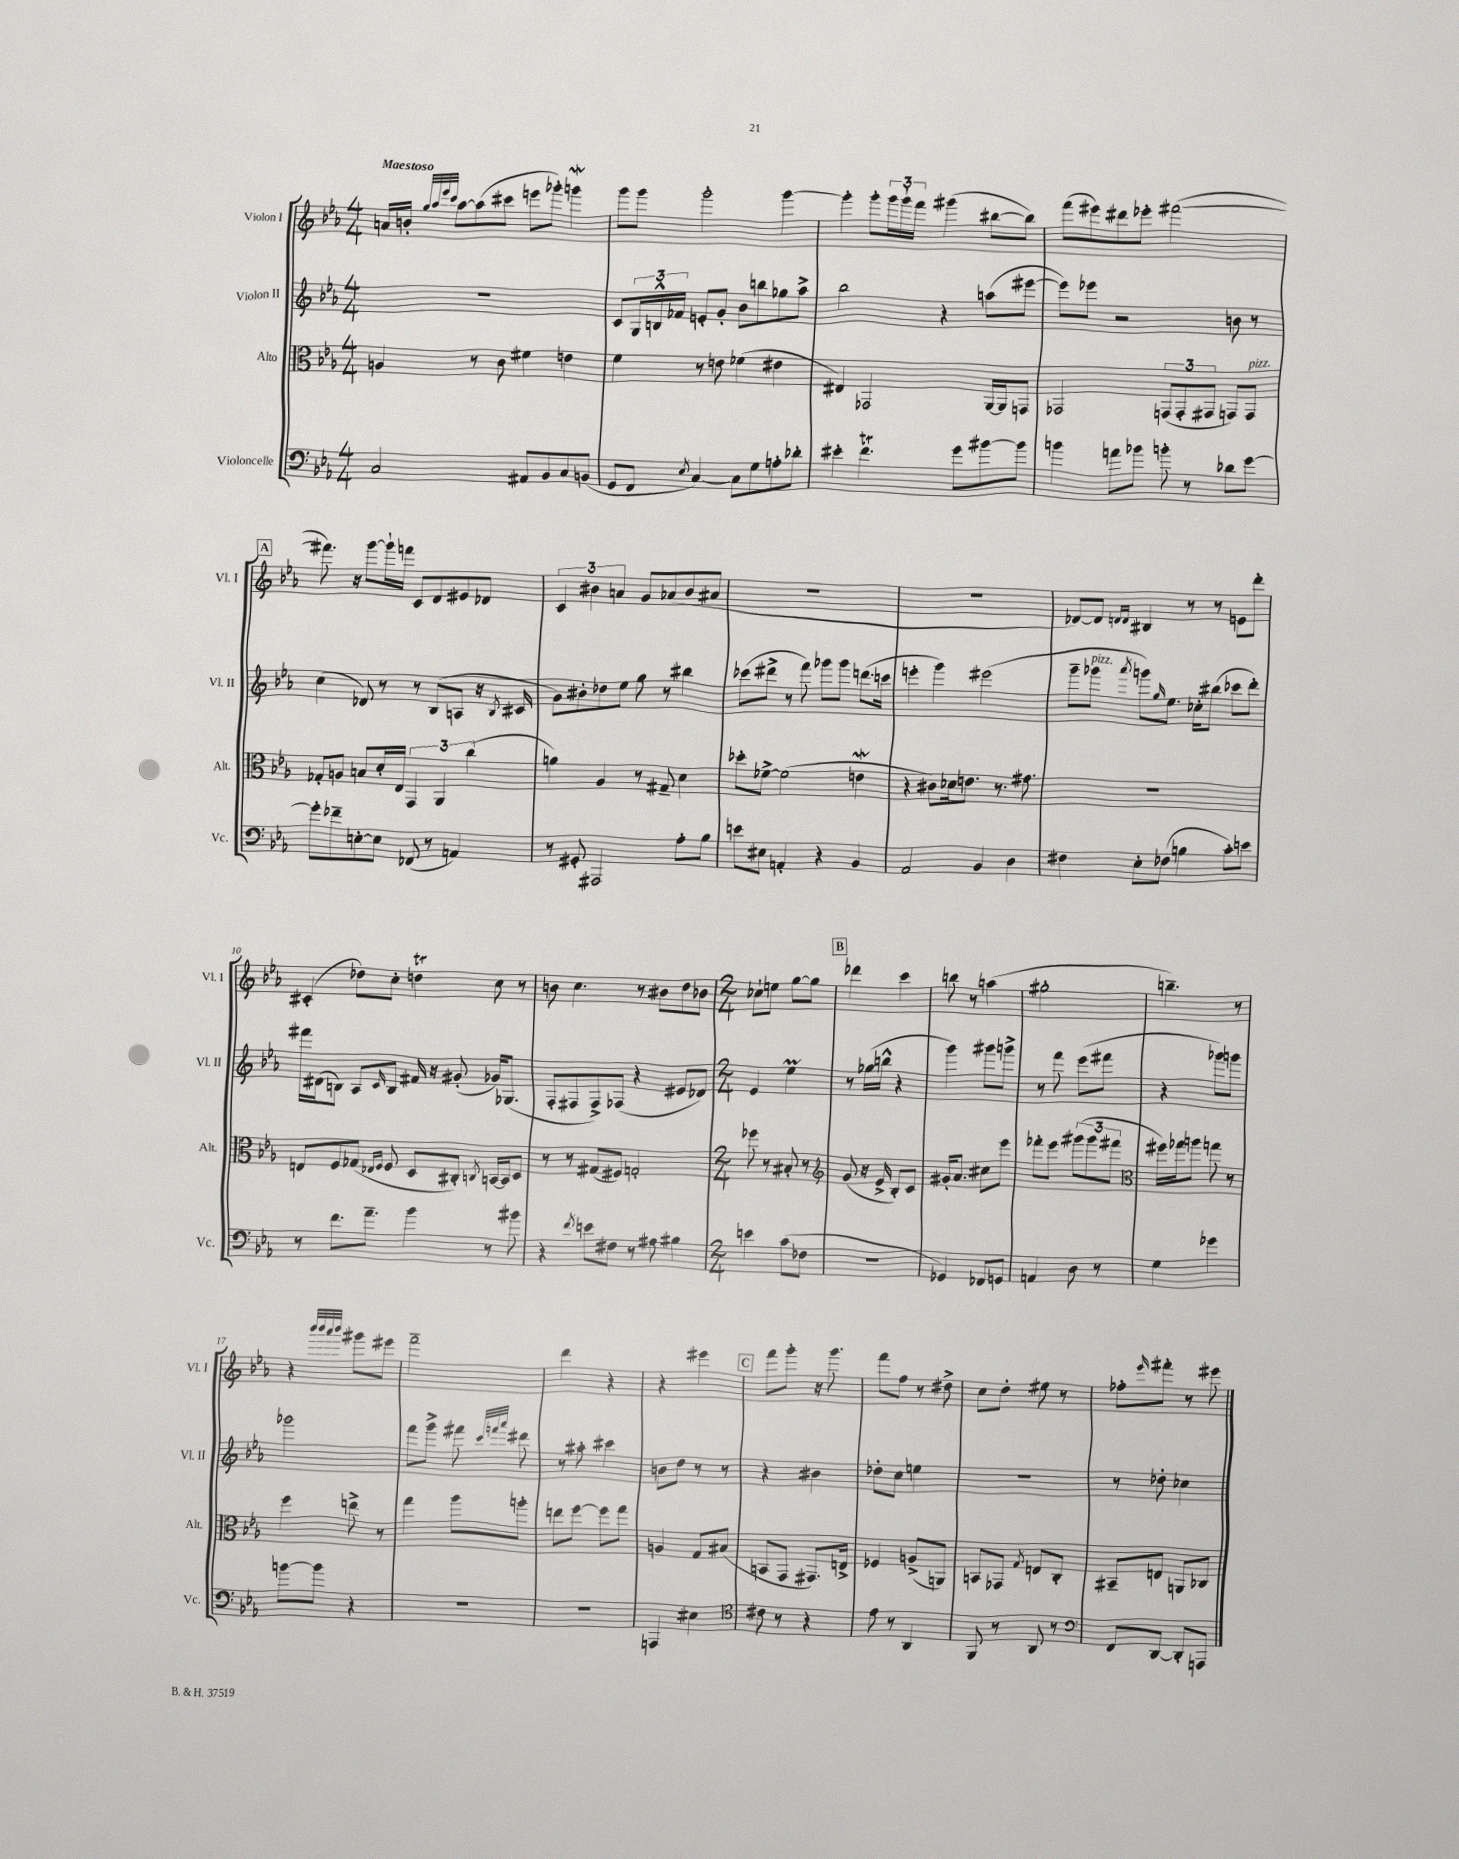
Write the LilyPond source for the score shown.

<<
\new StaffGroup <<
\new Staff = "s0" \with { instrumentName = "Violon I" shortInstrumentName = "Vl. I" } {
    \clef treble \key ees \major \numericTimeSignature \time 4/4 \tempo "Maestoso"
    a'16 b'16-. \grace { g''32 aes''32 ees'''32 c'''32 } aes''8~ aes''8( cis'''8 e'''8 ges'''8-.) g'''4\mordent |
    g'''8 g'''8 g'''2-. g'''4~ |
    g'''4-. g'''8-. \tuplet 3/2 { g'''16 g'''16-! f'''16 } gis'''4( bis''8~ bis''8) |
    f'''8( eis'''8) dis'''8 ees'''8-. fis'''2~( |
    \mark \markup { \box "A" } fis'''8.) r16 g'''8~ g'''16-! f'''16 c'8 d'8 eis'8 des'8 |
    \tuplet 3/2 { c'4 bis'4 a'4 } g'8 aes'8( bis'8 ais'8 |
    R1 |
    R1 |
    des'8~) des'8 \grace { d'16 d'16 } bis4 r8 r8 e'8 d'''8-. |
    cis'4-.( des''8) c''8-. d''4\trill c''8 r8 |
    b'8 c''4. r8 bis'8 d''8 bes'8 |
    \numericTimeSignature \time 2/4 ces''8-! e''8 g''8~ g''8 |
    \mark \markup { \box "B" } des'''4 c'''4 |
    b''8 r8 a''4( |
    gis''2-. |
    b''4.--) r8 |
    r4 \grace { bes'''32 bes'''32 aes'''32 bes'''32 } gis'''8 eis'''8 |
    f'''2-- |
    d'''4 r4 |
    r4 eis'''4 |
    \mark \markup { \box "C" } f'''8 g'''8-. r16 g'''8. |
    f'''8 f''8 r8 dis''8-> |
    c''8 d''8-. eis''8 r8 |
    fes''8-. \grace { ees'''16 } fis'''8-. r8 eis'''8 \bar "|." |
}
\new Staff = "s1" \with { instrumentName = "Violon II" shortInstrumentName = "Vl. II" } {
    \clef treble \key ees \major \numericTimeSignature \time 4/4
    R1 |
    c'8 \tuplet 3/2 { g16 b16-^ fes'16 } e'8-. g'8-. bes'8 b''8 ges''8 aes''8-> |
    bes''2 r4 a''8( eis'''8~ |
    eis'''8) ees'''8 r2 b'8 r8 |
    \mark \markup { \box "A" } c''4( des'8) r8 r8 bes8( a8 r16 \acciaccatura { bes8 } cis'16 |
    g'8) bis'8-. des''8 ees''8 g''8 r8 bis''4 |
    ces'''8( dis'''8-> r8 f'''8) ges'''8 ges'''8 d'''8.( c'''16 |
    e'''4-. g'''4) eis'''2( |
    g'''8-- ges'''8^\markup { \italic "pizz." } \acciaccatura { aes'''8 } g'''8) \grace { g''16 } ees''8. ces''16-. bis''8( ces'''8 d'''8-.) |
    fis'''16 dis'16( b8) aes8 \grace { c'16 } b8 fis'16 r16 gis'8-.( ges'16) ges8.( |
    f8-. fis8 fis8->) fes8( r4 eis'8 des'8) |
    \numericTimeSignature \time 2/4 ees'4 ees''4\prall |
    \mark \markup { \box "B" } r8 ges''16( b''16-^ r4 |
    g'''4) gis'''8 g'''8-> |
    r8 f'''8 ees'''8( fis'''8 |
    r4 ges'''8) g'''8 |
    ges'''2 |
    f'''8 g'''8-> fis'''8 \grace { c'''32 f'''32 aes'''32 } dis'''8 |
    r8 ais''8-. cis'''4 |
    b'8 d''8 r8 r8 |
    \mark \markup { \box "C" } r4 bis'4 |
    des''8-. c''8 e''4 |
    r2 |
    r8 des''8-. ces''4 \bar "|." |
}
\new Staff = "s2" \with { instrumentName = "Alto" shortInstrumentName = "Alt." } {
    \clef alto \key ees \major \numericTimeSignature \time 4/4
    a4 r8 c'8 fis'4 e'4 |
    f'4 r8 e'8 fes'4( eis'4 |
    eis4) ges,2 aes,16~ aes,16 g,8 |
    ges,2 \tuplet 3/2 { g,8( g,8-. gis,8 } g,8) g,8^\markup { \italic "pizz." } |
    \mark \markup { \box "A" } ges8-. a8 b8 d'16-. ees16 \tuplet 3/2 { g,4 aes,4 c''4( } |
    a'4) aes4 r8 gis8-- d'4 |
    des''8-. fes'8~-> fes'2( e'4\mordent |
    r4 cis'8) des'16 e'8. r8. gis'8. |
    R1 |
    e8 f8 ges8( \grace { ees16 f16 } f8 d8 cis8-.) \acciaccatura { c8 } b,16~ b,16 d8 |
    r8 r8 gis8( fis8) g2-. |
    \numericTimeSignature \time 2/4 fes''8 r8 bis8-. r8 |
    \mark \markup { \box "B" } \clef treble g'8( r16 ees'16-> bes8-.) c'8 |
    gis'16-. aes'8. cis''8 ees'''8 |
    fes'''8-. ees'''8 \tuplet 3/2 { gis'''8( gis'''8 fis'''8 } |
    \clef alto fis''16) ges''16 a''8 g''8 r8 |
    f''4 e''8-> r8 |
    g''4 aes''8 a''8-. |
    e''8 f''8~ f''8 g''8 |
    a4 g8 bis8( |
    \mark \markup { \box "C" } b,8 g,8 gis,8.) e16-> |
    fes4 a8->( a,8) |
    b,8 ges,8 \acciaccatura { g8 } e8 c8-. |
    bis,8-- e8 a,8 ces8 \bar "|." |
}
\new Staff = "s3" \with { instrumentName = "Violoncelle" shortInstrumentName = "Vc." } {
    \clef bass \key ees \major \numericTimeSignature \time 4/4
    c2 ais,8 bes,8 c8 b,8( |
    g,8 f,8 \acciaccatura { ees8 } c4~) c8 g8 a8-. des'8-. |
    eis'4-. f'4.\trill g'8 bis'8~ bis'8 |
    b'4 a'8 bes'8 b'8-. r8 des'8 g'8~ |
    \mark \markup { \box "A" } g'8-. fes'8-- e8~-. e8 fes,8( r8 a,4) |
    r8 gis,8-. ais,,2 aes8-. bes8 |
    e'8 eis8 a,4-. r4 bes,4 |
    aes,2 bes,4 d4 |
    fis4 ees8-. fes8( b4 c'8-.) e'8 |
    r8 f'8. aes'8.-- bes'4 r8 bis'8 |
    r4 \acciaccatura { f'8 } e'8 fis8 r8 ais8 bis4 |
    \numericTimeSignature \time 2/4 e'4 c'8( fes8 |
    \mark \markup { \box "B" } R2 |
    ges,4) fes,8 g,8 |
    a,4 d8 r8 |
    g4 ges'4 |
    b'8~ b'8 r4 |
    R2 |
    R2 |
    a,,4 eis4 |
    \mark \markup { \box "C" } \clef tenor cis'8 r8 r4 |
    ees'8 r8 aes,4 |
    f,8 r8 aes,8 r8 |
    \clef bass f,8 d,8~ d,8-. a,,8 \bar "|." |
}
>>
>>
